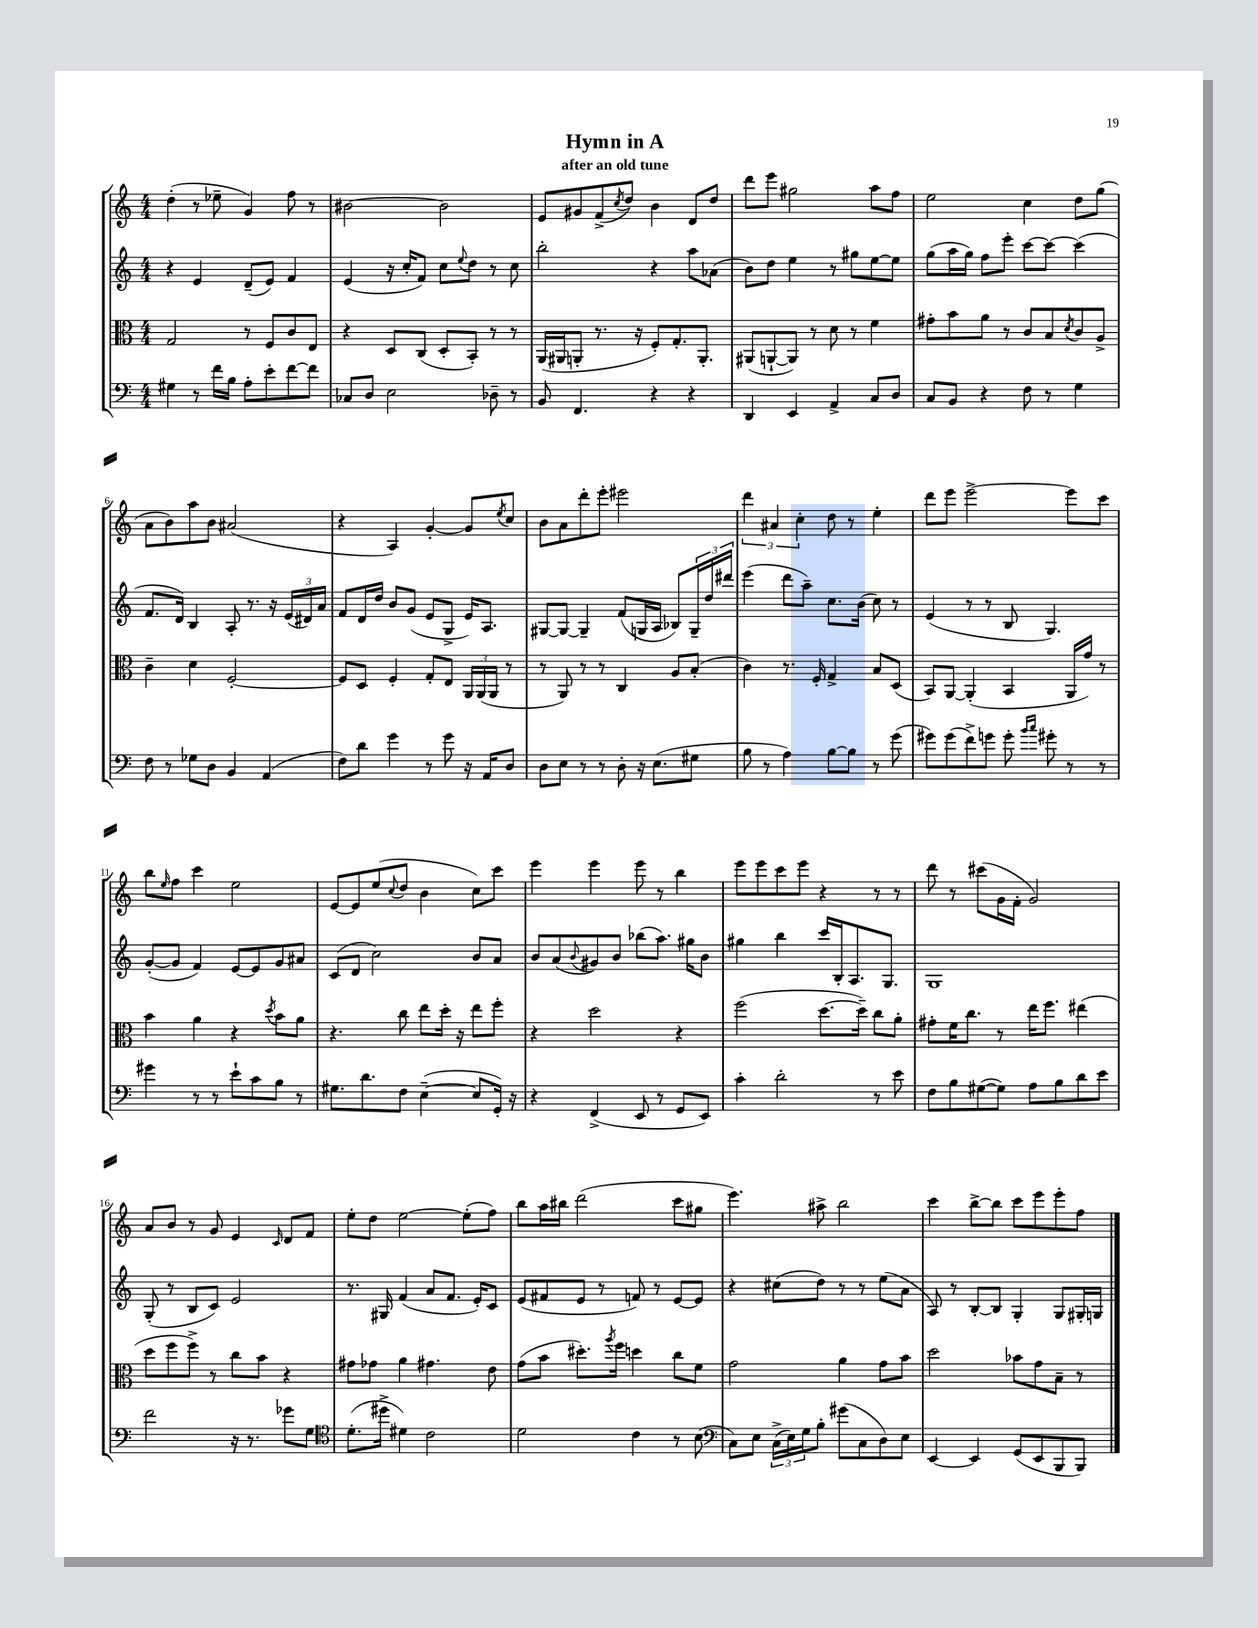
\header { title = "Hymn in A" subtitle = "after an old tune" }
<<
\new StaffGroup <<
\new Staff = "s0" {
    \clef treble \key c \major \numericTimeSignature \time 4/4
    d''4-.( r8 ees''8-- g'4) f''8 r8 |
    bis'2~ bis'2 |
    e'8 gis'8 f'8->( \acciaccatura { c''8 } d''8) b'4 d'8 d''8 |
    d'''8 e'''8 gis''2 a''8 f''8 |
    e''2 c''4 d''8 g''8( |
    a'8 b'8) a''8 b'8 ais'2( |
    r4 a4) g'4~-. g'8 \acciaccatura { e''8 } c''8 |
    b'8 a'8 d'''8-. e'''8-. eis'''2 |
    \tuplet 3/2 { d'''4 ais'4 c''4-. } d''8 r8 e''4-. |
    d'''8 e'''8 e'''2~-> e'''8 c'''8 |
    b''8 \grace { e''16 } f''8 c'''4 e''2 |
    e'8~ e'8 e''8( \appoggiatura { c''8 } d''8 b'4 c''8) c'''8 |
    e'''4 e'''4 e'''8 r8 b''4 |
    e'''8 e'''8 c'''8 e'''8 r4 r8 r8 |
    d'''8 r8 cis'''8( g'16 f'16-. g'2) |
    a'8 b'8 r8 g'8 e'4 \grace { c'16 } d'8 f'8 |
    e''8-. d''8 e''2~ e''8-.( f''8) |
    b''8 a''16 bis''16 d'''2( c'''8 gis''8 |
    e'''4.) ais''8-> b''2 |
    c'''4 b''8~-> b''8 c'''8 e'''8 e'''8-. f''8 \bar "|." |
}
\new Staff = "s1" {
    \clef treble \key c \major \numericTimeSignature \time 4/4
    r4 e'4 d'8--( e'8) f'4 |
    e'4( r16 c''16-. f'8) c''8 \appoggiatura { e''8 } d''8 r8 c''8 |
    b''2-. r4 a''8 aes'8( |
    b'8) d''8 e''4 r8 gis''8 e''8~ e''8 |
    g''8( a''16 g''16) f''8 e'''8-. c'''8~ c'''8~ c'''4( |
    f'8. d'16) b4 a8-. r8. r16 \tuplet 3/2 { e'16( dis'16) a'16 } |
    f'8 d'16 d''16 b'8 g'8( e'8 g8-> e'16) a8. |
    gis8~ gis8~ gis4-- f'8( g16 a16 bes8) \tuplet 3/2 { g16-- d''16 dis'''16 } |
    e'''4( d'''8 a''8--) c''8. b'16( c''8) r8 |
    e'4( r8 r8 b8 g4.) |
    g'8~-.( g'8 f'4) e'8~ e'8 g'8 ais'8 |
    c'8( d'8 c''2) b'8 a'8 |
    b'8 a'8( \appoggiatura { b'8 } gis'8) b'8 bes''8( a''8.) gis''16 b'8 |
    gis''4 b''4 c'''16 b16-. a8. g8. |
    g1 |
    g8-.( r8 b8 c'8) e'2 |
    r8. gis16 f'4( a'8 f'8. e'16-.) c'8 |
    e'8( fis'8 e'8 r8 f'8) r8 e'8~ e'8 |
    r4 cis''8( d''8) r8 r8 e''8( a'8 |
    a8) r8 b8~-. b8 g4-. g8 gis16-. g16 \bar "|." |
}
\new Staff = "s2" {
    \clef alto \key c \major \numericTimeSignature \time 4/4
    g2 r8 f8 c'8 e8 |
    r4 d8 c8( d8-. b,8-.) r8 r8 |
    a,16( ais,16 a,8-. r8. r16 f8-.) g8.-. a,8.-. |
    ais,8( a,8~-! a,8) r8 d'8 r8 f'4 |
    gis'8-. b'8 a'8 r8 c'8 b8 \acciaccatura { d'8 } c'8 a8-> |
    c'4-- d'4 f2~-. |
    f8 d8 f4-. g8-. e8 \tuplet 3/2 { a,16 a,16( a,16 } r8 |
    r8 a,8) r8 r8 c4 a8 b8-.( |
    c'4) r8. f16-. g4-> b8 d8( |
    b,8) a,8~ a,4-.( b,4 a,16 g'16) r8 |
    b'4 a'4 r4 \acciaccatura { d''8 } b'8 a'8 |
    r4. c''8 e''8 d''16-. r16 e''8 f''8-. |
    r4 d''2 r4 |
    f''2( d''8.~ d''16--) c''8 a'8-. |
    gis'8-. f'16 c''8. r8 e''16 f''8. eis''4( |
    d''8 f''8 f''8->) r8 c''8 b'8 r4 |
    gis'8 ges'8 a'4 gis'4. e'8 |
    g'8( b'8 dis''8.-.) \acciaccatura { a''8 } f''16 d''4 c''8 f'8 |
    g'2 a'4 g'8 b'8 |
    d''2 bes'8 g'8 b8-- r8 \bar "|." |
}
\new Staff = "s3" {
    \clef bass \key c \major \numericTimeSignature \time 4/4
    gis4 r8 f'16 b16 a8-. e'8-. f'8~ f'8 |
    ces8 d8 e2 des8-- r8 |
    b,8 f,4. r4 r4 |
    d,4 e,4 a,4-> c8 d8 |
    c8 b,8 r4 f8 r8 g4 |
    f8 r8 ges8 d8 b,4 a,4( |
    f8) d'8 g'4 r8 g'8 r16 a,16 d8 |
    d8 e8 r8 r8 d8-. r16 e8.( gis8 |
    b8 r8 a4) b8~ b8 r8 g'8( |
    gis'8) gis'8( f'8->) g'8 g'8-. \grace { b'16 c''16 } gis'8-. r8 r8 |
    gis'4 r8 r8 e'8-! c'8 b8 r8 |
    gis8. d'8. f8 e4~--( e8 g,16-.) r16 |
    r4 f,4->( e,8 r8 g,8 e,8) |
    c'4-. d'2-. r8 e'8 |
    f8 b8 gis8~( gis8) a8 b8 d'8 e'8 |
    f'2 r16 r8. ges'8 g8 |
    \clef tenor d'8.-.( dis''16-> dis'4) c'2 |
    d'2 c'4 r8 b8( |
    \clef bass c8) e8 \tuplet 3/2 { c16->( e16) g16 } b8-. gis'8( c8 d8) e8 |
    e,4~ e,4 g,8( e,8 b,,8 b,,8) \bar "|." |
}
>>
>>
